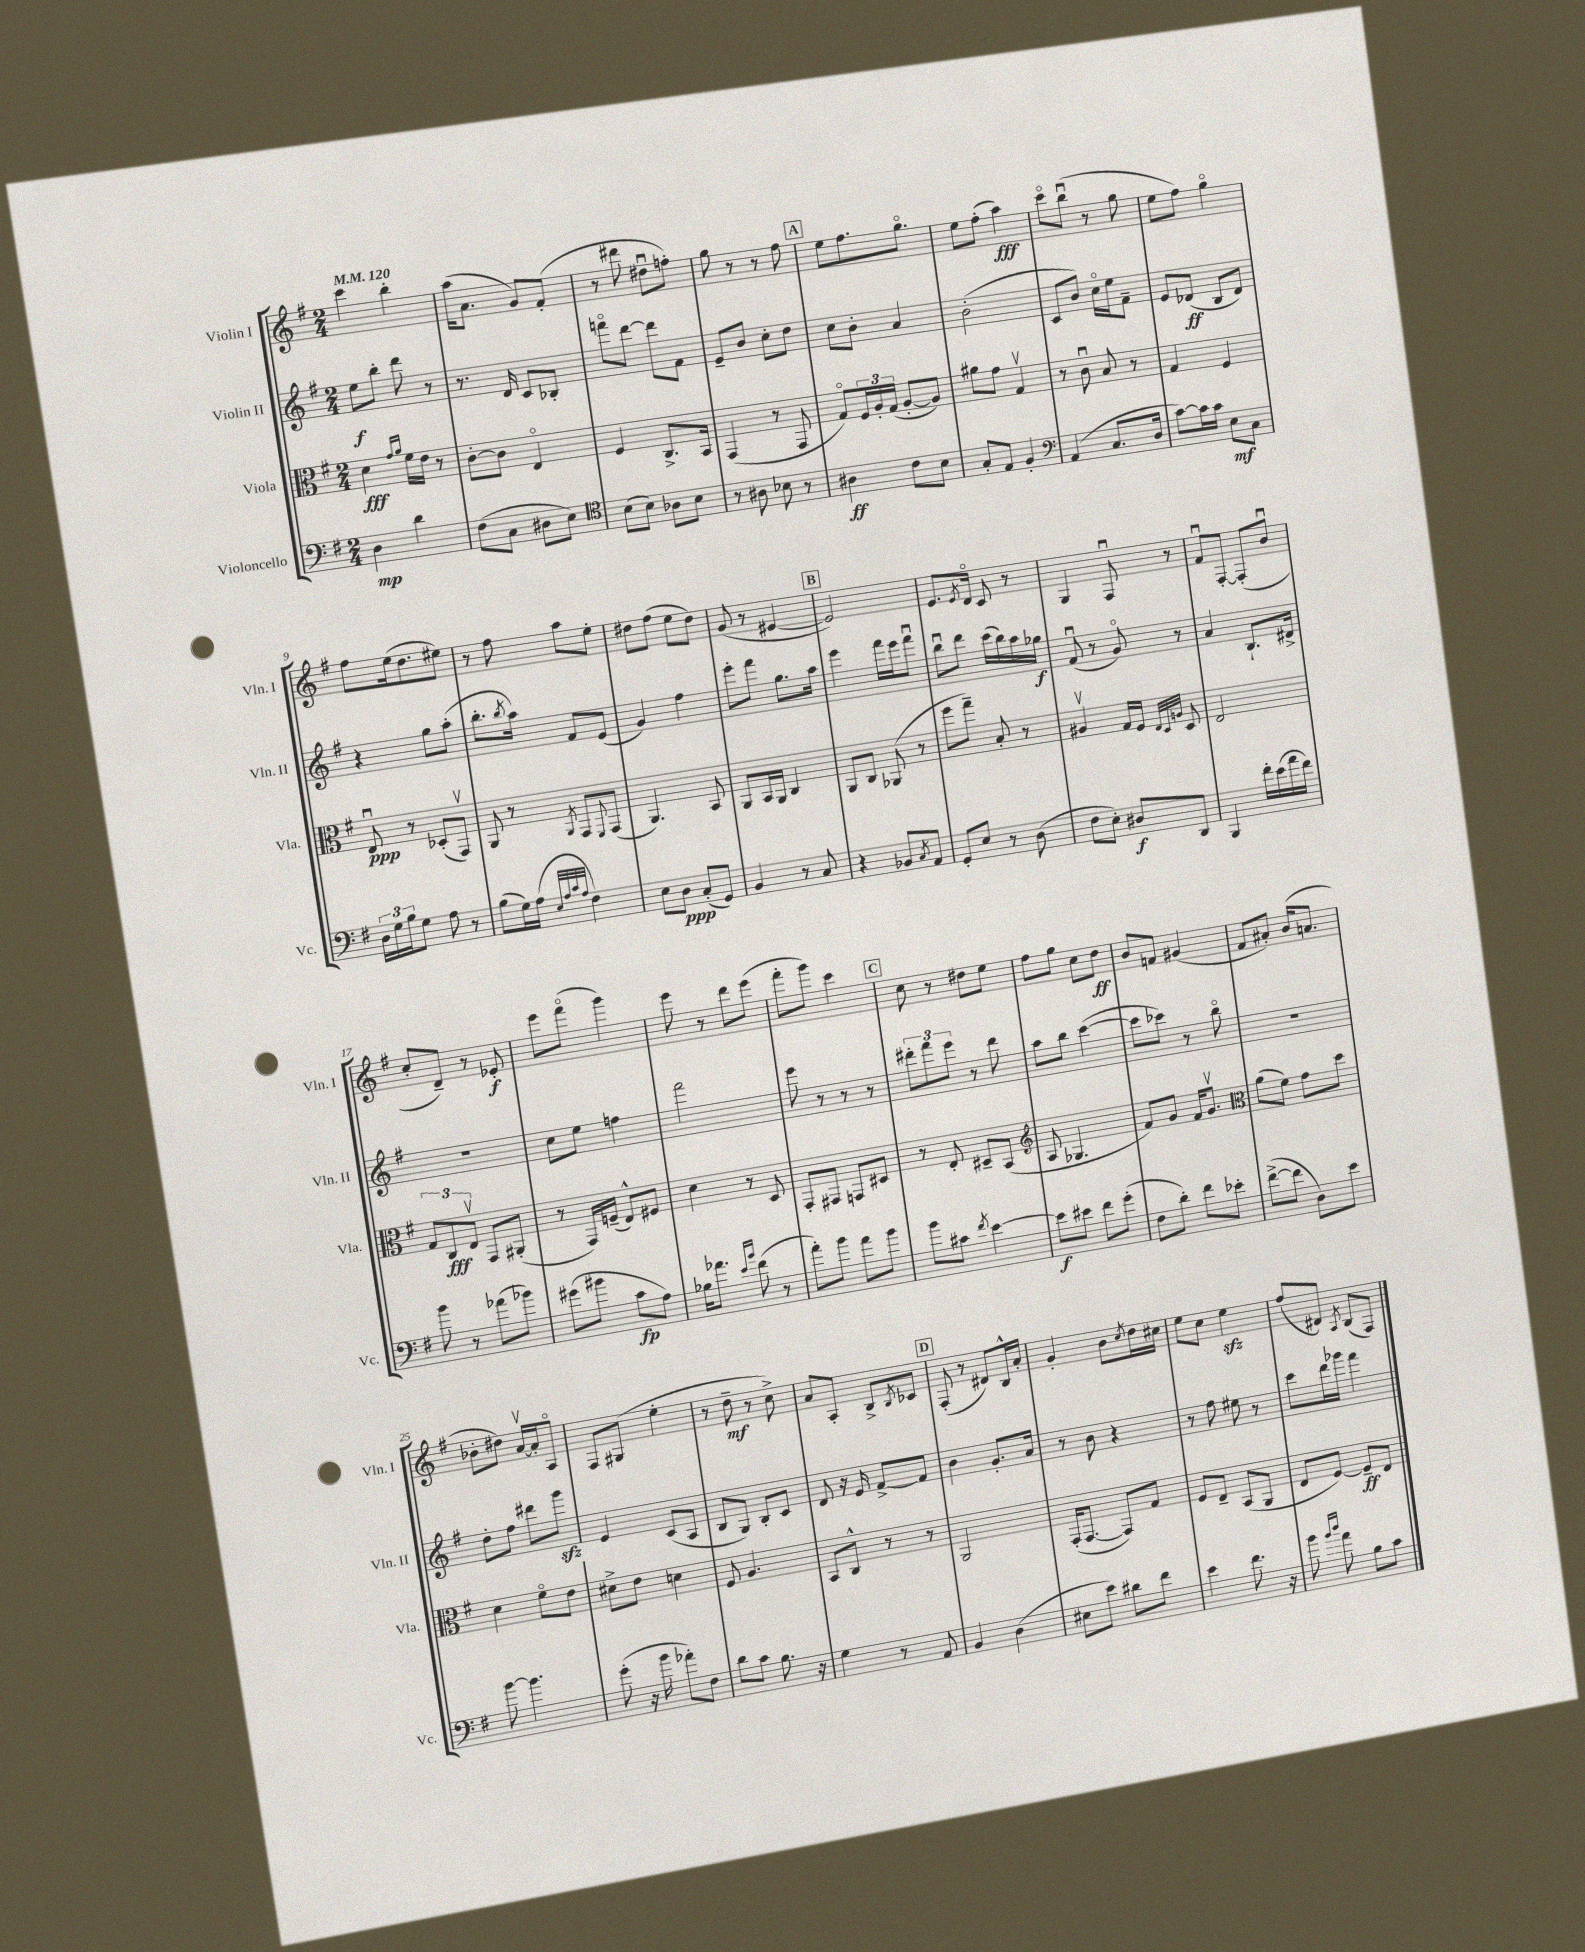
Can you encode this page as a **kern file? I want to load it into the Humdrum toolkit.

**kern	**kern	**kern	**kern
*staff4	*staff3	*staff2	*staff1
*clefF4	*clefC3	*clefG2	*clefG2
*k[f#]	*k[f#]	*k[f#]	*k[f#]
*M2/4	*M2/4	*M2/4	*M2/4
*MM120	*MM120	*MM120	*MM120
4D	4d	8ee	4ccc
.	.	8bb'	.
.	16qqg	.	.
.	16qqa	.	.
4d	16f#	8ddd	4bb'
.	16e	.	.
.	8r	8r	.
=	=	=	=
(8F#	[8c'	8.r	(16aa
.	.	.	8.a
8C	8c]	.	.
.	.	16d	.
8D#	4Eo	8c	8g)
8E)	.	8B-'	(8f#'
=	=	=	=
*clefC4	*	*	*
(8B	4F#	8fffo	8r
8B)	.	[8ddd	8ddd#
8A-	8.C^	8ddd]	8dd#u
8B	.	8f#	8ff')
.	16BB	.	.
=	=	=	=
8r	(4GG	8e~	8gg
8A#	.	8b	8r
8B-	8r	8cc'	8r
8r	8GG	8dd	8ff#
=	=	=	=
4A#	8Go)	8cc	8ee
.	24F#	8b'	8.ff#
.	24A'	.	.
.	(24G	.	.
8c	[8A'	4a	.
.	.	.	8.ggo
8B	8A])	.	.
=	=	=	=
8G'	8a#	(2b'	8ee
8E	8g	.	(8ff#'
4F#'	4Gv	.	4aa)
=	=	=	=
*clefF4	*	*	*
(4AA	8r	8c	8ccco
.	8cu	8b)	(8bbu
8.C	8B	16cco	8r
.	.	16ee	.
.	8r	8f#~	8gg
16D	.	.	.
=	=	=	=
[8c)	4G	8e	8ee
16c]	.	(8d-	8ff#)
16c	.	.	.
8E	4F#	8B	4ggo
8C	.	8d-)	.
=	=	=	=
24D	8Eu	4r	8ff#
24G	.	.	.
24B	.	.	.
8G	8r	.	(16ee
.	.	.	8.dd
8A	(8D-'	8gg	.
8r	8GGv)	(8aa'	8ee#)
=	=	=	=
(8B	8AA	8.bb'	8r
16G)	8r	.	8ff#
.	.	8qbb	.
(16A	.	16aa)	.
32qqE	.	.	.
32qqA	.	.	.
32qqc	.	.	.
32qqA	8qAA	.	.
4F#)	8GG	8f#	8aa
.	8qqFF#	.	.
.	(8GG	(8e	8ee'
=	=	=	=
8E	4.AA)	4g)	8dd#
8D	.	.	(8ff#
(8C'	.	4ff#	8ee
8GG)	8BB	.	8dd#)
=	=	=	=
4BB	8AA	8eee'	(8g
.	16BB	8fff#	8r
.	16AA	.	.
8r	4C	8.gg	[4e#
8C	.	.	.
.	.	16aa	.
=	=	=	=
4r	8AA	4eee	2e#])
.	8C	.	.
8BB-	(8AA-	16fff#	.
.	.	16eee	.
8qC	.	.	.
8AA	8r	8fff#u	.
=	=	=	=
8GG'	8ff#	8bbu	8.e
8E	8gg~)	8ddd	.
.	.	.	8qe
.	.	.	16do
8r	8B'	(16ccc	8c
.	.	16bb)	.
(8D	8r	16aa	8r
.	.	16gg-	.
=	=	=	=
8F#	4A#v	(8f#u	4G
8E')	.	8r	.
8D#	16G	8go)	8F#u
.	16F#	.	.
.	32qqE	.	.
.	32qqD	.	.
.	32qqA	.	.
8DD	8D	8r	8r
=	=	=	=
4BBB	2E	4a	8f#u
.	.	.	[8F#'
16f#'	.	8.B`	(8F#']
(16e	.	.	.
16a	.	.	8bu
16f#)	.	16d#^	.
=	=	=	=
8b	12G	2r	8cc'
.	12C	.	.
8r	.	.	8d~)
.	12Ev	.	.
(8a-	8GG	.	8r
8b-)	(8AA#'	.	8e-'
=	=	=	=
(8g#	8r	8cc	8eee
8b#	16GG)	8ee	(8fff#o
.	(16F~	.	.
8c	8E^^)	4ff	4ggg)
8A)	8F#	.	.
=	=	=	=
16B-	4d	2fff#	8eee
8.a-	.	.	.
.	.	.	8r
16qqe	.	.	.
16qqb	.	.	.
(8f#	8r	.	8ddd
8r	8D	.	(8eee
=	=	=	=
8a')	8GG'	8eee	8fff#'
8b	8GG#	8r	8ggg)
8a	8GG	8r	4ccc
8b	8D#	8r	.
=	=	=	=
8b	8r	12ddd#'	8cc
.	.	12fff#	.
8c#	8E'	.	8r
.	.	12eee	.
8qf#	.	.	.
[4e	8D#~	8r	8dd#
.	(8BB	8ddd#	8ee
=	=	=	=
*	*clefG2	*	*
8e]	8A	8aa	8ff#
8e#	4.G-	8bb	8gg
8f#	.	([4ccc	8cc
(8g'	.	.	8dd
=	=	=	=
8F#	8f#)	8ccc]	8b
8d')	8g	8ccc-)	8f
8f#	16f#	8r	(4g#
.	8.gv	.	.
8e-'	.	8bbo	.
=	=	=	=
*	*clefC3	*	*
([8f#^	(8a	2r	8f#
8f#]	8f#)	.	8a#')
8D)	8g	.	(16b
.	.	.	8.a
8e	8dd	.	.
=	=	=	=
[8b	4d	8dd'	8b-'
4.b]	.	8ff#	8dd#)
.	8f#o	8ddd#	[16av
.	.	.	16a']
.	8e	8ggg	8Ao
=	=	=	=
(8g'	8d#^	4e	8F#
16r	8e	.	(8G#
16b	.	.	.
8a-')	4d	(8c	4ee'
8F#	.	8A	.
=	=	=	=
8d	8F#	8B	8r
8c	4.A	8G)	8dd~
8.B	.	8B'	8r
.	.	8c	8cc^)
16r	.	.	.
=	=	=	=
4G	8BB	8d	8a
.	8C^^	16r	8A'
.	.	16e	.
8r	8r	[8f#^	8B^
.	.	.	8qB
8AA	8r	8f#]	8c-
=	=	=	=
4BB	2AA	4b	(8F#'
.	.	.	8r
(4D	.	8.g'	8d#)
.	.	.	16B^^
.	.	16a	16a'
=	=	=	=
8E#	(16GG'	8r	4g'
.	[8.GG	.	.
8e)	.	8b	.
8d#	8GG])	4r	8b
.	.	.	8qcc
8f#	8G	.	16dd
.	.	.	16cc#
=	=	=	=
4e	8F#	8r	8ee
.	8E~	8ff#	8cc
8.f#	(8BB	8ee#	4ee
.	8AA	8r	.
16r	.	.	.
=	=	=	=
8b	8E	8ccc	(8ff#
16qqb	.	.	.
16qqdd	.	.	.
8a	[8F#)	16ddd	8d#)
.	.	16ggg-	.
.	.	.	8qA
8B	8F#~]	4fff#	(8B
8c	8E	.	8F#)
==	==	==	==
*-	*-	*-	*-
